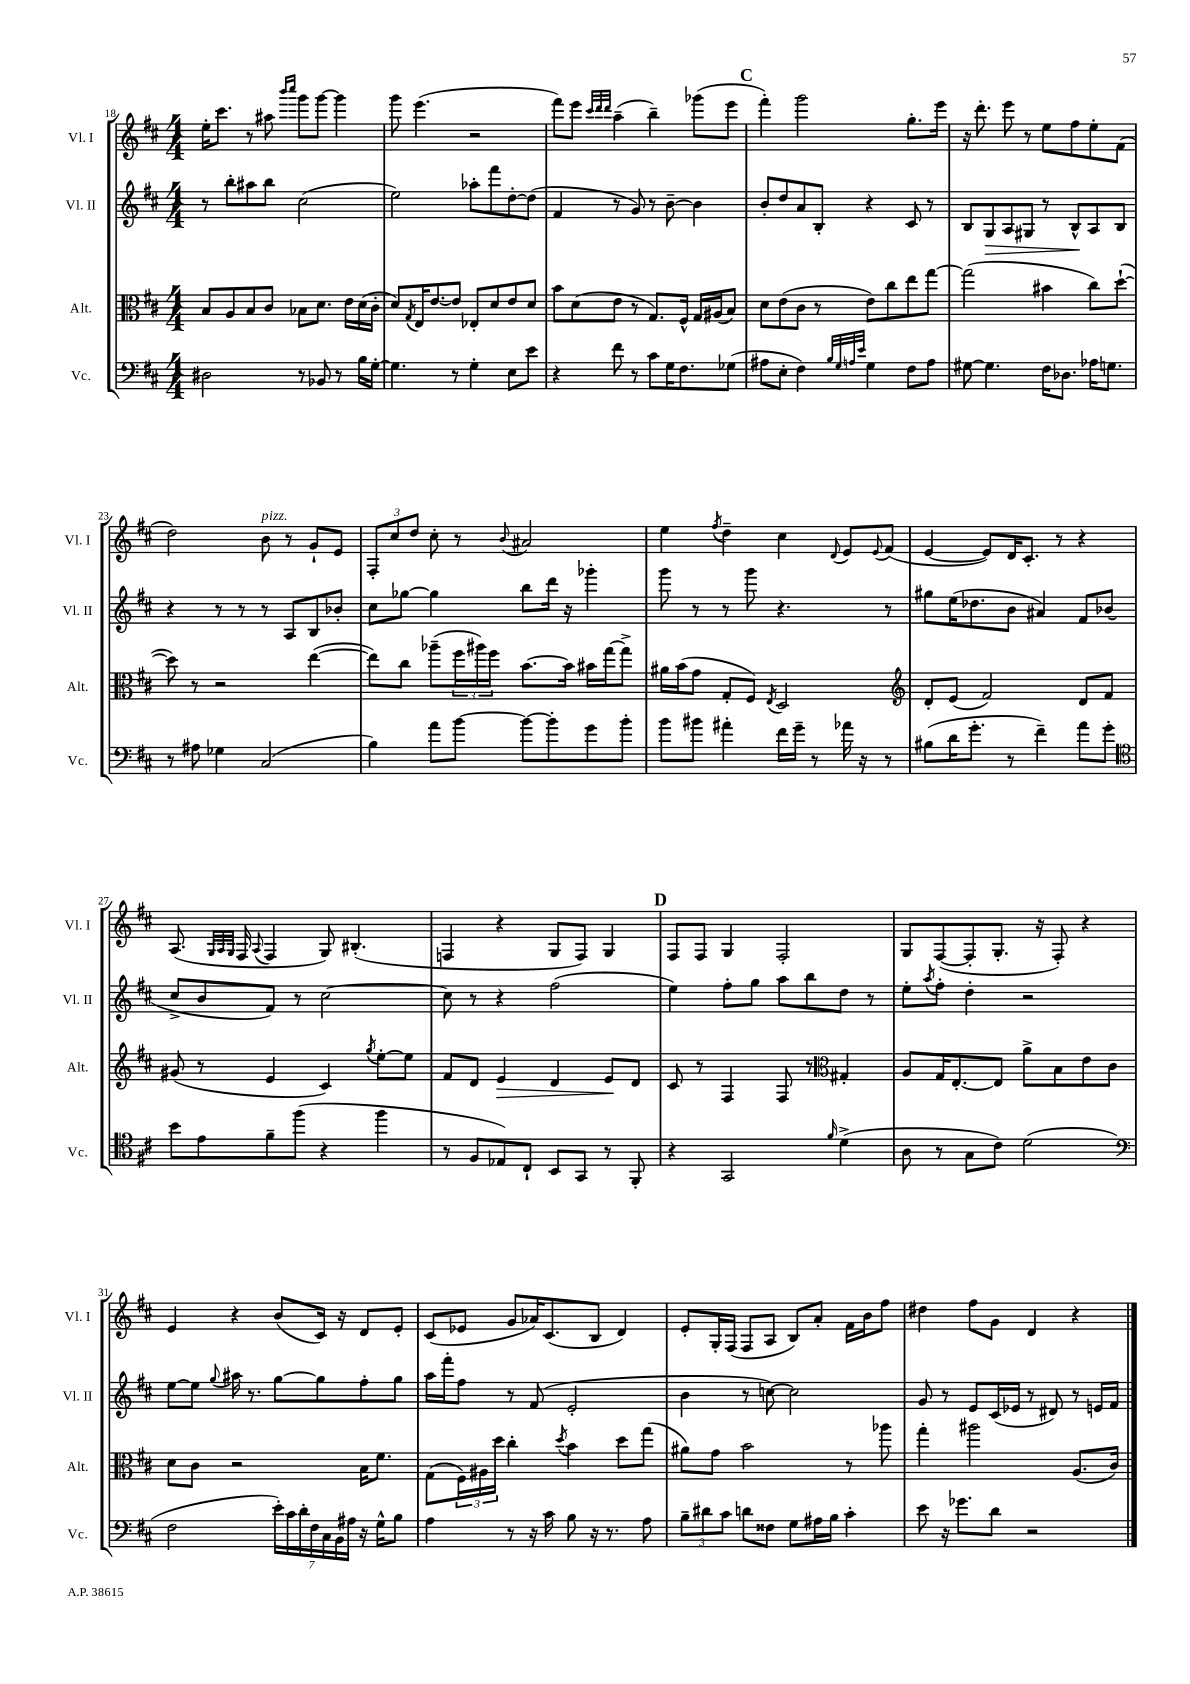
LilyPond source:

<<
\new StaffGroup <<
\new Staff = "s0" \with { instrumentName = "Vl. I" shortInstrumentName = "Vl. I" } {
    \clef treble \key d \major \numericTimeSignature \time 4/4
    e''16-. cis'''8. r8 ais''8 \grace { b'''16 cis''''16 } g'''8 g'''8~ g'''4 |
    g'''8 e'''4.( r2 |
    fis'''8) e'''8 \grace { cis'''32 d'''32 d'''32 } a''4--( b''4--) ges'''8( e'''8 |
    \mark \markup { \bold "C" } fis'''4-.) g'''2 g''8.-. e'''16 |
    r16 d'''8.-. e'''8 r8 e''8 fis''8 e''8-. fis'8( |
    d''2) b'8^\markup { \italic "pizz." } r8 g'8-! e'8 |
    \tuplet 3/2 { fis8-. cis''8 d''8 } cis''8-. r8 \appoggiatura { b'8 } ais'2 |
    e''4 \acciaccatura { fis''8 } d''4-- cis''4 \appoggiatura { d'8 } e'8 \appoggiatura { e'8 } fis'8( |
    e'4~ e'8) d'16 cis'8.-. r8 r4 |
    a8.( \grace { g32 a32 g32 } fis16 \appoggiatura { a8 } fis4 g8) bis4.-.( |
    f4 r4 g8 f8) g4 |
    \mark \markup { \bold "D" } fis8 fis8 g4 fis2-. |
    g8 fis8~( fis8-. g8.-. r16 fis8-.) r4 |
    e'4 r4 b'8( cis'16) r16 d'8 e'8-. |
    cis'8( ees'8 g'8 aes'16) cis'8.( b8 d'4) |
    e'8-. g16-. fis16( fis8 a8 b8) a'8-. fis'16 b'16 fis''8 |
    dis''4 fis''8 g'8 d'4 r4 \bar "|." |
}
\new Staff = "s1" \with { instrumentName = "Vl. II" shortInstrumentName = "Vl. II" } {
    \clef treble \key d \major \numericTimeSignature \time 4/4
    r8 b''8-. ais''8 b''8 cis''2( |
    e''2) aes''8-. fis'''8 d''8~-. d''8( |
    fis'4 r8 g'8) r8 b'8~-- b'4 |
    \mark \markup { \bold "C" } b'8-. d''8 a'8 b8-. r4 cis'8 r8 |
    b8 g8\> a8 gis8 r8 b8-^\! a8 b8 |
    r4 r8 r8 r8 a8 b8 bes'8-. |
    cis''8 ges''8~ ges''4 b''8 d'''16 r16 ges'''4-. |
    g'''8 r8 r8 g'''8 r4. r8 |
    gis''8 e''16( des''8. b'8 ais'4) fis'8 bes'8( |
    cis''8-> b'8 fis'8) r8 cis''2~ |
    cis''8 r8 r4 fis''2( |
    \mark \markup { \bold "D" } e''4) fis''8-. g''8 a''8 b''8 d''8 r8 |
    e''8-. \acciaccatura { a''8 } fis''8-. d''4-. r2 |
    e''8~ e''8 \appoggiatura { g''8 } ais''16 r8. g''8~ g''8 fis''8-. g''8 |
    a''16 fis'''16-. fis''8 r8 fis'8( e'2-. |
    b'4 r8 c''8~) c''2 |
    g'8 r8 e'8 cis'16( ees'16 r8 dis'8) r8 e'16 fis'16 \bar "|." |
}
\new Staff = "s2" \with { instrumentName = "Alt." shortInstrumentName = "Alt." } {
    \clef alto \key d \major \numericTimeSignature \time 4/4
    b8 a8 b8 cis'8 bes8 d'8. e'16 d'16( cis'16-. |
    d'8) \acciaccatura { g8 } e16 e'8.~ e'8 ees8-. d'8 e'8 d'8 |
    b'8 d'8( e'8 r8 g8.) fis16-^ g16 ais16( b8) |
    \mark \markup { \bold "C" } d'8 e'8( cis'8 r8 e'8) cis''8 e''8 g''8~ |
    g''2( bis'4 cis''8) d''8~-!( |
    d''8) r8 r2 e''4~( |
    e''8) cis''8 aes''8--( \tuplet 3/2 { fis''16 ais''16) fis''16 } b'8.~ b'16 bis'16 g''16~ g''8-> |
    ais'16 b'16( g'8 g8-. fis8) \acciaccatura { e8 } d2 |
    \clef treble d'8-. e'8( fis'2) d'8 fis'8 |
    gis'8( r8 e'4 cis'4) \acciaccatura { g''8 } e''8~-. e''8 |
    fis'8 d'8 e'4\> d'4 e'8\! d'8 |
    \mark \markup { \bold "D" } cis'8 r8 fis4 fis8 r8 \clef alto gis4-. |
    a8 g16 e8.~-. e8 a'8-> b8 e'8 cis'8 |
    d'8 cis'8 r2 b16 fis'8. |
    g8( \tuplet 3/2 { fis16) ais16 d''16 } cis''4-. \acciaccatura { d''8 } b'4 d''8 g''8( |
    ais'8) g'8 b'2 r8 aes''8 |
    g''4-. ais''2 a8.( cis'16) \bar "|." |
}
\new Staff = "s3" \with { instrumentName = "Vc." shortInstrumentName = "Vc." } {
    \clef bass \key d \major \numericTimeSignature \time 4/4
    dis2 r8 bes,8 r8 b16 g16~-. |
    g4. r8 g4-. e8 e'8 |
    r4 fis'8 r8 cis'8 g16 fis8. ges8( |
    \mark \markup { \bold "C" } ais8 e8-. fis4) \grace { b32 g32 a32 e'32 } g4 fis8 a8 |
    gis8~ gis4. fis16 des8. aes16 g8. |
    r8 ais8 ges4 cis2( |
    b4) a'8 b'8~ b'8~ b'8-. g'8 b'8-. |
    b'8 bis'8 ais'4-. fis'16 g'16-- r8 aes'16 r16 r8 |
    bis8( d'16 g'8.-. r8 fis'4--) a'8 g'8-. |
    \clef tenor b'8 e'8 fis'8-- fis''8( r4 fis''4 |
    r8 fis8 ees8) cis8-! b,8 g,8 r8 fis,8-. |
    \mark \markup { \bold "D" } r4 g,2 \grace { fis'16 } d'4->( |
    a8 r8 g8 cis'8) d'2( |
    \clef bass fis2 \tuplet 7/4 { e'16-.) cis'16 d'16-. fis16 cis16 b,16 ais16 } r16 g16-^ b8 |
    a4 r8 r16 cis'16 b8 r16 r8. a8 |
    \tuplet 3/2 { b8-- dis'8 cis'8 } d'8 fisis8 g8 ais16 b16 cis'4-. |
    e'8 r16 ges'8. d'8 r2 \bar "|." |
}
>>
>>
\layout { \context { \Score currentBarNumber = #18 } }
